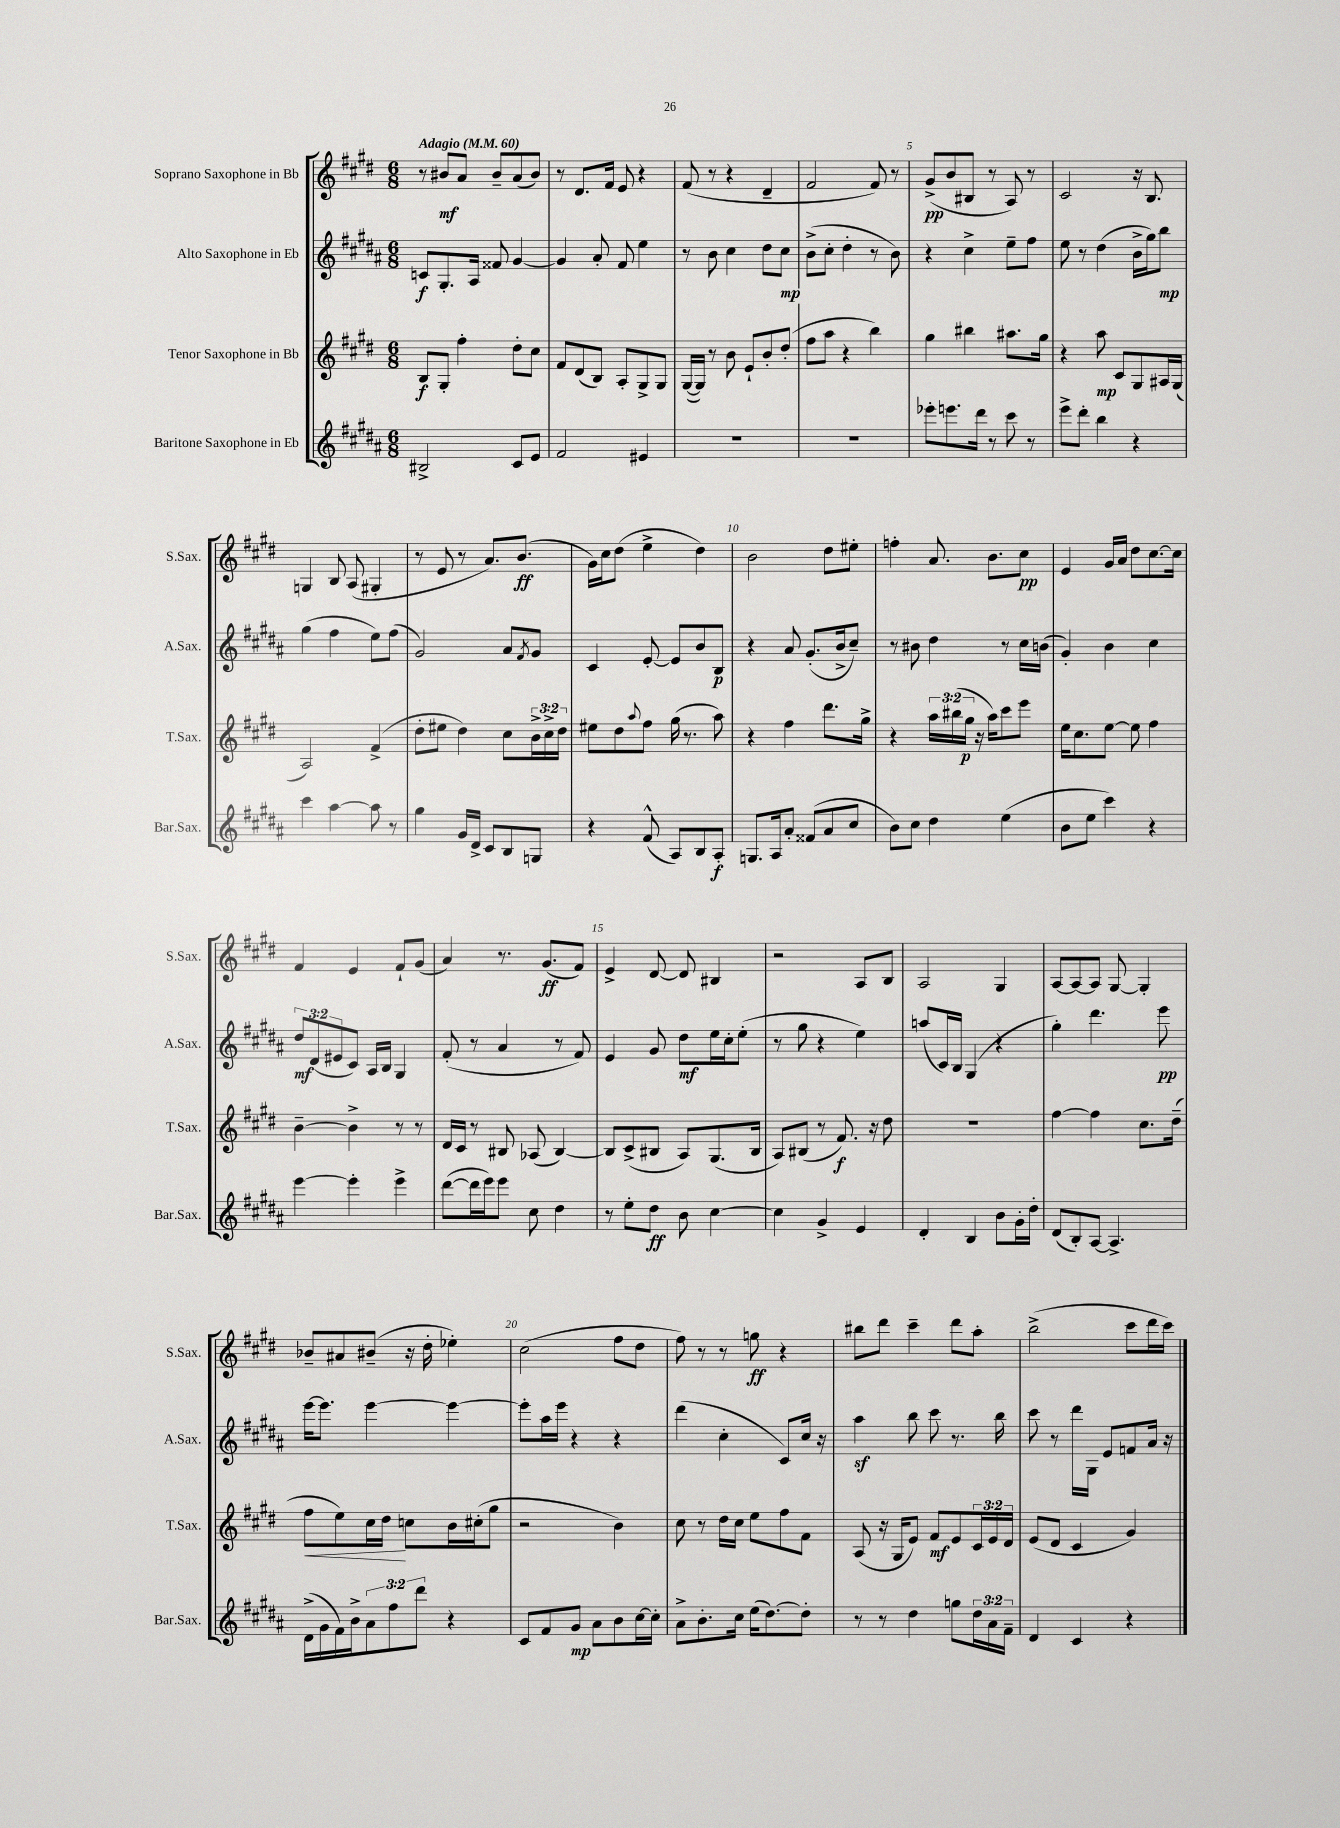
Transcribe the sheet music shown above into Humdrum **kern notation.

**kern	**kern	**kern	**kern
*staff4	*staff3	*staff2	*staff1
*clefG2	*clefG2	*clefG2	*clefG2
*k[f#c#g#d#a#]	*k[f#c#g#d#]	*k[f#c#g#d#a#]	*k[f#c#g#d#]
*M6/8	*M6/8	*M6/8	*M6/8
*MM60	*MM60	*MM60	*MM60
2B#^	8B	8c	8r
.	8G#'	8.G#'	8b#
.	4ff#'	.	8a
.	.	16A#	.
.	.	8f##	8b#~
8c#	8dd#'	[4g#	(8a
8e	8cc#	.	8b#)
=	=	=	=
2f#	8f#	4g#]	8r
.	(8d#	.	8.d#
.	8B)	8a#'	.
.	.	.	16f#
.	8A'	8f#	8e
4e#	8G#^	4ee	4r
.	8G#	.	.
=	=	=	=
2.r	([16G#	8r	(8f#
.	16G#])	.	.
.	8r	8b	8r
.	8b	4cc#	4r
.	8e`	.	.
.	8b'	8dd#	4d#~
.	(8dd#'	8cc#	.
=	=	=	=
2.r	8ff#	(8b^	2f#
.	8aa	8cc#'	.
.	4r	4dd#'	.
.	4bb)	8r	8f#)
.	.	8b)	8r
=	=	=	=
8eee-'	4gg#	4r	(8g#^
8.eee	.	.	8b
.	4bb#	4cc#^	8B#
16ddd#	.	.	.
8r	.	.	8r
8ccc#	8.aa#	8ee~	8A)
8r	.	8ff#	8r
.	16gg#	.	.
=	=	=	=
8eee^	4r	8ee	2c#
8ddd#'	.	8r	.
4bb	8aa	(4dd#	.
.	8c#	.	.
4r	8G#	16b^	16r
.	.	16gg#)	8.B
.	16A#	8bb	.
.	(16G#	.	.
=	=	=	=
4ccc#	2A)	(4gg#	4G
[4aa#	.	4ff#	8B
.	.	.	(8A
8aa#]	(4f#^	8ee)	4G#'
8r	.	(8ff#	.
=	=	=	=
4gg#	8dd#'	2g#)	8r
.	8ee#	.	8e
16g#	4dd#)	.	8r
16d#^	.	.	.
8c#	.	.	8.a)
8B	8cc#	8a#	.
.	.	.	(8.b
.	.	8qf#	.
8G	24b^	8g#	.
.	24cc#^	.	.
.	24dd#	.	.
=	=	=	=
4r	8ee#	4c#	16g#)
.	.	.	16cc#
.	8dd#	.	(8dd#
.	8qqaa	.	.
(8f#^^	8ff#	[8e'	4ee^
8A#)	(16gg#	8e]	.
.	8.r	.	.
8B	.	8b	4dd#)
8A#'	8aa)	8B	.
=	=	=	=
8.G	4r	4r	2b
16A#	.	.	.
8a#'	4ff#	8a#	.
(8f##	.	(8.g#'	.
8a#	8.ddd#	.	8dd#
.	.	16b^	.
8cc#	.	8cc#~)	8ee#'
.	16gg#^	.	.
=	=	=	=
8b)	4r	8r	4ff'
8cc#	.	8b#	.
4dd#	24aa	4dd#	8.a
.	(24bb#	.	.
.	24gg#	.	.
.	16r	.	.
.	16aa)	.	8.b
(4ee	8ccc#	8r	.
.	8eee	16cc#	8cc#
.	.	(16b	.
=	=	=	=
8b	16ee	4g#')	4e
.	8.cc#	.	.
8ee	.	.	.
4ccc#)	[8ee	4b	16g#
.	.	.	16a
.	8ee]	.	8dd#
4r	4ff#	4cc#	[8.cc#
.	.	.	16cc#]
=	=	=	=
[4eee	[4b~	12dd#	4f#
.	.	(12d#	.
.	.	12e#	.
4eee']	4b^]	8c#)	4e
.	.	16A#	.
.	.	16B	.
4eee^	8r	4G#	8f#`
.	8r	.	(8g#
=	=	=	=
([8ddd#	16d#	(8f#'	4a)
.	16c#	.	.
16ddd#]	8r	8r	.
16eee)	.	.	.
8eee	8B#	4a#	8.r
8cc#	(8A-	.	.
.	.	.	(8.g#
4dd#	[4B#)	8r	.
.	.	8f#)	8f#)
=	=	=	=
8r	8B#]	4e	4e^
8ee'	(8c#^	.	.
8dd#	8B#	8g#	[8d#
8b	8A)	8dd#	8d#]
[4cc#	(8.G#	16ee	4B#
.	.	16cc#'	.
.	.	(8ee'	.
.	16B#	.	.
=	=	=	=
4cc#]	8A)	8r	2r
.	(8B#	8gg#	.
4g#^	8r	4r	.
.	8.f#)	.	.
4e	.	4ee)	8A
.	16r	.	.
.	8dd#	.	8B
=	=	=	=
4d#'	2.r	(8aa	2A
.	.	16c#)	.
.	.	16B	.
4B	.	(4G#	.
8b	.	4r	4G#
16g#'	.	.	.
16dd#'	.	.	.
=	=	=	=
(8d#	[4ff#	4gg#')	[8A
8B')	.	.	8A_
[8A#	4ff#]	4.ddd#	8A]
4.A#^]	.	.	[8G#
.	8.cc#	.	4G#']
.	.	8eee	.
.	(16dd#~	.	.
=	=	=	=
(16d#^	8ff#	[16eee	8b-~
16g#	.	8.eee]	.
16f#)	8ee)	.	8a#
16b^	.	.	.
12a#	16cc#	[4eee	(8b#~
.	16dd#	.	.
12ff#	.	.	.
.	8cc	.	16r
12ddd#	.	.	.
.	.	.	16dd#'
4r	16b	4eee_	4ee-')
.	(16cc#'	.	.
.	8gg#	.	.
=	=	=	=
8c#	2r	8eee']	(2cc#
8f#	.	16aa#	.
.	.	16eee	.
8g#	.	4r	.
8a#	.	.	.
8b	4b)	4r	8ff#
[16cc#	.	.	8dd#
16cc#']	.	.	.
=	=	=	=
8a#^	8cc#	(4ddd#	8ff#)
8.b'	8r	.	8r
.	16dd#	4cc#'	8r
16cc#	16cc#	.	.
(16ee	8ee	.	8gg
[8.dd#)	.	.	.
.	8ff#	8c#)	4r
8dd#']	8f#	16cc#	.
.	.	16r	.
=	=	=	=
8r	(8A	4aa#	8bb#
8r	16r	.	8ddd#
.	16G#	.	.
4dd#	8e)	8bb	4ccc#~
.	8f#	8ccc#	.
8gg	8e	8.r	8ddd#
24dd#	24c#	.	8aa'
24a#	24e	.	.
.	.	16bb	.
24f#~	24d#	.	.
=	=	=	=
4d#	(8e	8ccc#	(2bb^
.	8d#	8r	.
4c#	4c#	16ddd#	.
.	.	16G#	.
.	.	8e	.
4r	4g#)	8f	8ccc#
.	.	16a#	16ddd#
.	.	16r	16ccc#)
==	==	==	==
*-	*-	*-	*-
